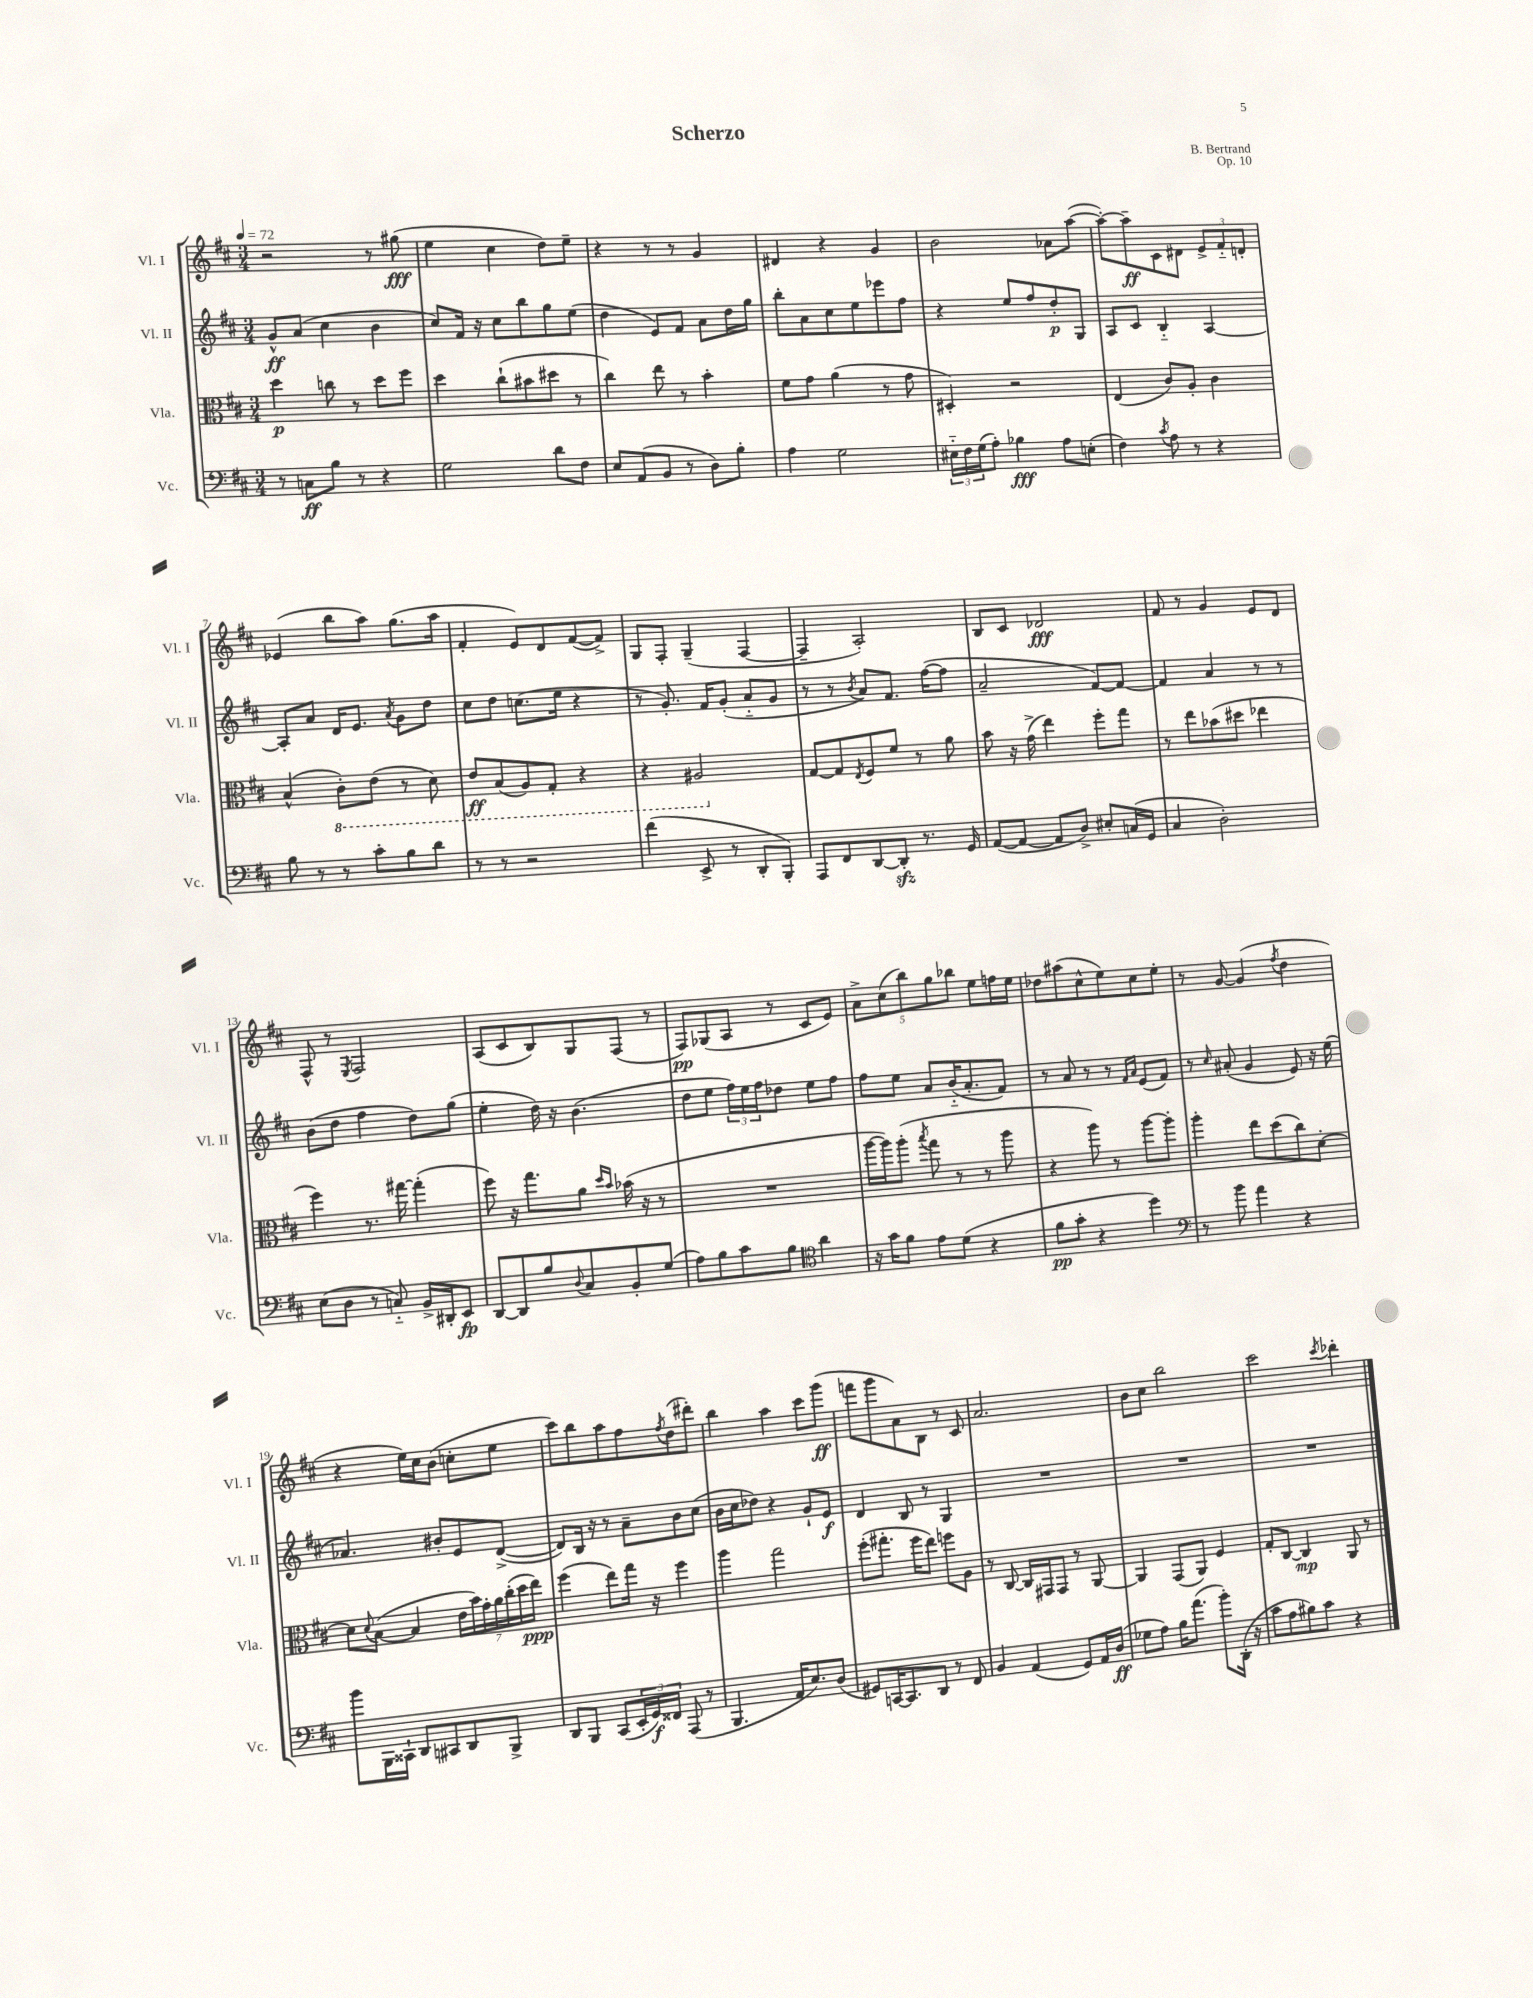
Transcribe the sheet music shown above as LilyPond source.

\header { title = "Scherzo" composer = "B. Bertrand" opus = "Op. 10" }
<<
\new StaffGroup <<
\new Staff = "s0" \with { instrumentName = "Vl. I" shortInstrumentName = "Vl. I" } {
    \clef treble \key d \major \numericTimeSignature \time 3/4 \tempo 4 = 72
    r2 r8 gis''8\fff( |
    e''4 cis''4 d''8) e''8-- |
    r4 r8 r8 g'4 |
    dis'4 r4 g'4 |
    b'2 aes'8 a''8~( |
    a''8~-.) a''8--\ff cis'8 dis'8 \tuplet 3/2 { e'8-> fis'8-_ d'8-. } |
    ees'4( b''8 a''8) g''8.( a''16 |
    fis'4-. e'8) d'8 fis'8~( fis'8->) |
    g8 fis8-. g4--( fis4~ |
    fis4-- a2-.) |
    b8 cis'8 des'2\fff |
    fis'8 r8 g'4 e'8 d'8 |
    fis8-^ r8 \acciaccatura { e8 } fis2 |
    a8( cis'8 b8) g8 fis8( r8 |
    fis8\pp) ges8( a8 r8 cis'8 e'8) |
    \tuplet 5/4 { a'8-> cis''8( b''8) g''8 bes''8 } e''8 f''16 e''16 |
    des''8 ais''8( cis''8-^ e''8) cis''8 e''8-. |
    r8 g'8~ g'4( \acciaccatura { fis''8 } d''4 |
    r4 e''16) cis''16 b'8( c''8-. e''8 |
    cis'''8) b''8 a''8 fis''8 \acciaccatura { fis''8 } d''8( dis'''8-.) |
    b''4 a''4 cis'''8 g'''8\ff( |
    f'''8 g'''8 a'8) b8 r8 cis'8 |
    a'2. |
    b'8 cis''8 b''2 |
    cis'''2 \acciaccatura { cis'''8 } des'''4-. \bar "|." |
}
\new Staff = "s1" \with { instrumentName = "Vl. II" shortInstrumentName = "Vl. II" } {
    \clef treble \key d \major \numericTimeSignature \time 3/4
    g'8-^\ff a'8( cis''4 b'4 |
    cis''8) fis'16 r16 cis''8 b''8 g''8 e''8( |
    d''4 e'8) fis'8 a'8 d''16 g''16 |
    b''8-. a'8 cis''8 e''8 ees'''8 fis''8 |
    r4 e''8 fis''8 d''8-.\p g8 |
    a8 cis'8 b4-_ a4~ |
    a8-. a'8 d'16 e'8. \acciaccatura { a'8 } g'8 d''8 |
    cis''8 d''8 c''8.( e''16 r4 |
    r8 g'8.-.) fis'16 g'8-.( a'8-_ g'8 |
    r8 r8 \acciaccatura { b'8 } a'8) fis'8. fis''16~( fis''8 |
    a'2-- fis'8~) fis'8~ |
    fis'4 a'4 r8 r8 |
    b'8( d''8 fis''4 d''8) g''8( |
    e''4-. d''16) r16 b'4.( |
    d''8 e''8 \tuplet 3/2 { fis''16) e''16 fis''16 } des''8 e''8 fis''8 |
    fis''8 e''8 a'8 b'16-_( a'8.-. fis'8) |
    r8 a'8 r8 r8 \grace { fis'16 a'16 } e'8( fis'8) |
    r8 \grace { cis''16 } ais'8-.( g'4 e'8) r16 e''16( |
    aes'4.) bis'8-. e'8 d'8~->( |
    d'8) b16 r16 r8 a'8-- b'8 cis''8( |
    b'16 cis''16 des''8) r4 g'8-! e'8\f |
    d'4 b8 r8 g4 |
    R2. |
    R2. |
    R2. \bar "|." |
}
\new Staff = "s2" \with { instrumentName = "Vla." shortInstrumentName = "Vla." } {
    \clef alto \key d \major \numericTimeSignature \time 3/4
    d''4\p c''8 r8 d''8 fis''8 |
    d''4 cis''8-!( bis'8 dis''8 r8 |
    cis''4) e''8 r8 b'4-. |
    fis'8 g'8 a'4( r8 g'8 |
    dis4-.) r2 |
    e4( cis'8) a8-. cis'4 |
    b4-^( \ottava #-1 cis8-.) e8( r8 d8) |
    e8\ff b,8( a,8) g,8-. r4 |
    r4 ais,2 \ottava #0 |
    g8~ g8 \acciaccatura { e8 } fis8 fis'8 r8 a'8 |
    b'8 r16 g'16->( e''4) fis''8-. g''8 |
    r8 e''8 bes'8( dis''8 ees''4 |
    fis''4) r8. gis''16~ gis''4-.( |
    fis''8) r16 g''8. a'8 \grace { d''16 b'16 } bes'16( r16 r8 |
    R2. |
    a''16~ a''16) a''8-.( \acciaccatura { b''8 } g''8 r8 r8 a''8 |
    r4 a''8) r8 a''8~ a''8-. |
    a''4-. e''8 d''8( cis''8) d'8~-. |
    d'8 \appoggiatura { d'8 } b8~( b4 \tuplet 7/4 { e'16 b'16) g'16-. a'16 cis''16-.( d''16 e''16\ppp) } |
    fis''4( e''8) g''16 r16 fis''4 |
    a''4 g''2 |
    fis''8-.( gis''8.-. fis''16 e''8) f''8 a8 |
    r8 cis8~ cis16 gis,16 gis,8 r8 a,8~ |
    a,4 g,8( a,8) fis4 |
    g8-. cis8~ cis4\mp a,8 r8 \bar "|." |
}
\new Staff = "s3" \with { instrumentName = "Vc." shortInstrumentName = "Vc." } {
    \clef bass \key d \major \numericTimeSignature \time 3/4
    r8 c8\ff b8 r8 r4 |
    g2 d'8 fis8 |
    e8 a,8( b,8 r8 d8) b8-. |
    a4 g2 |
    \tuplet 3/2 { eis16-_ fis16 g16( } a8-.) bes4\fff a8 e8-.( |
    fis4) \acciaccatura { cis'8 } a8 r8 r4 |
    b8 r8 r8 cis'8-. b8 d'8 |
    r8 r8 r2 |
    fis'4( e,8-> r8 d,8-. b,,8-.) |
    a,,8 fis,8 d,8~ d,8-.\sfz r8. g,16 |
    a,8~( a,8~ a,8 d8->) eis8-. c16( g,16 |
    cis4 d2-.) |
    e8( d8 r8 c8-_) b,16-> dis,16-. e,8\fp |
    d,8~ d,8 b8 \appoggiatura { d8 } cis8 b,8-. g8( |
    a8) b8 cis'8 b8 \clef tenor a'4 |
    r16 g'16 fis'8 e'8 d'8( r4 |
    fis'8\pp g'8-. r4 d''4) |
    \clef bass r8 b'8 a'4 r4 |
    b'8 b,,16 cisis,16-! d,8 cis,8 d,8 b,,8-> |
    d,8 b,,8 cis,8( \tuplet 3/2 { e,16-. g,16\f) fisis,16 } a,,8( r8 |
    b,,4. a,16 e8.) d8( |
    gis,8) c,16~ c,8. d,8 r8 fis,8 |
    b,4 a,4( g,8) a,16 d16\ff( |
    ges8 a8) b16 a'8.( b'8-.) d,16-.( r16 |
    cis'8 a8 bis8) cis'8 r4 \bar "|." |
}
>>
>>
